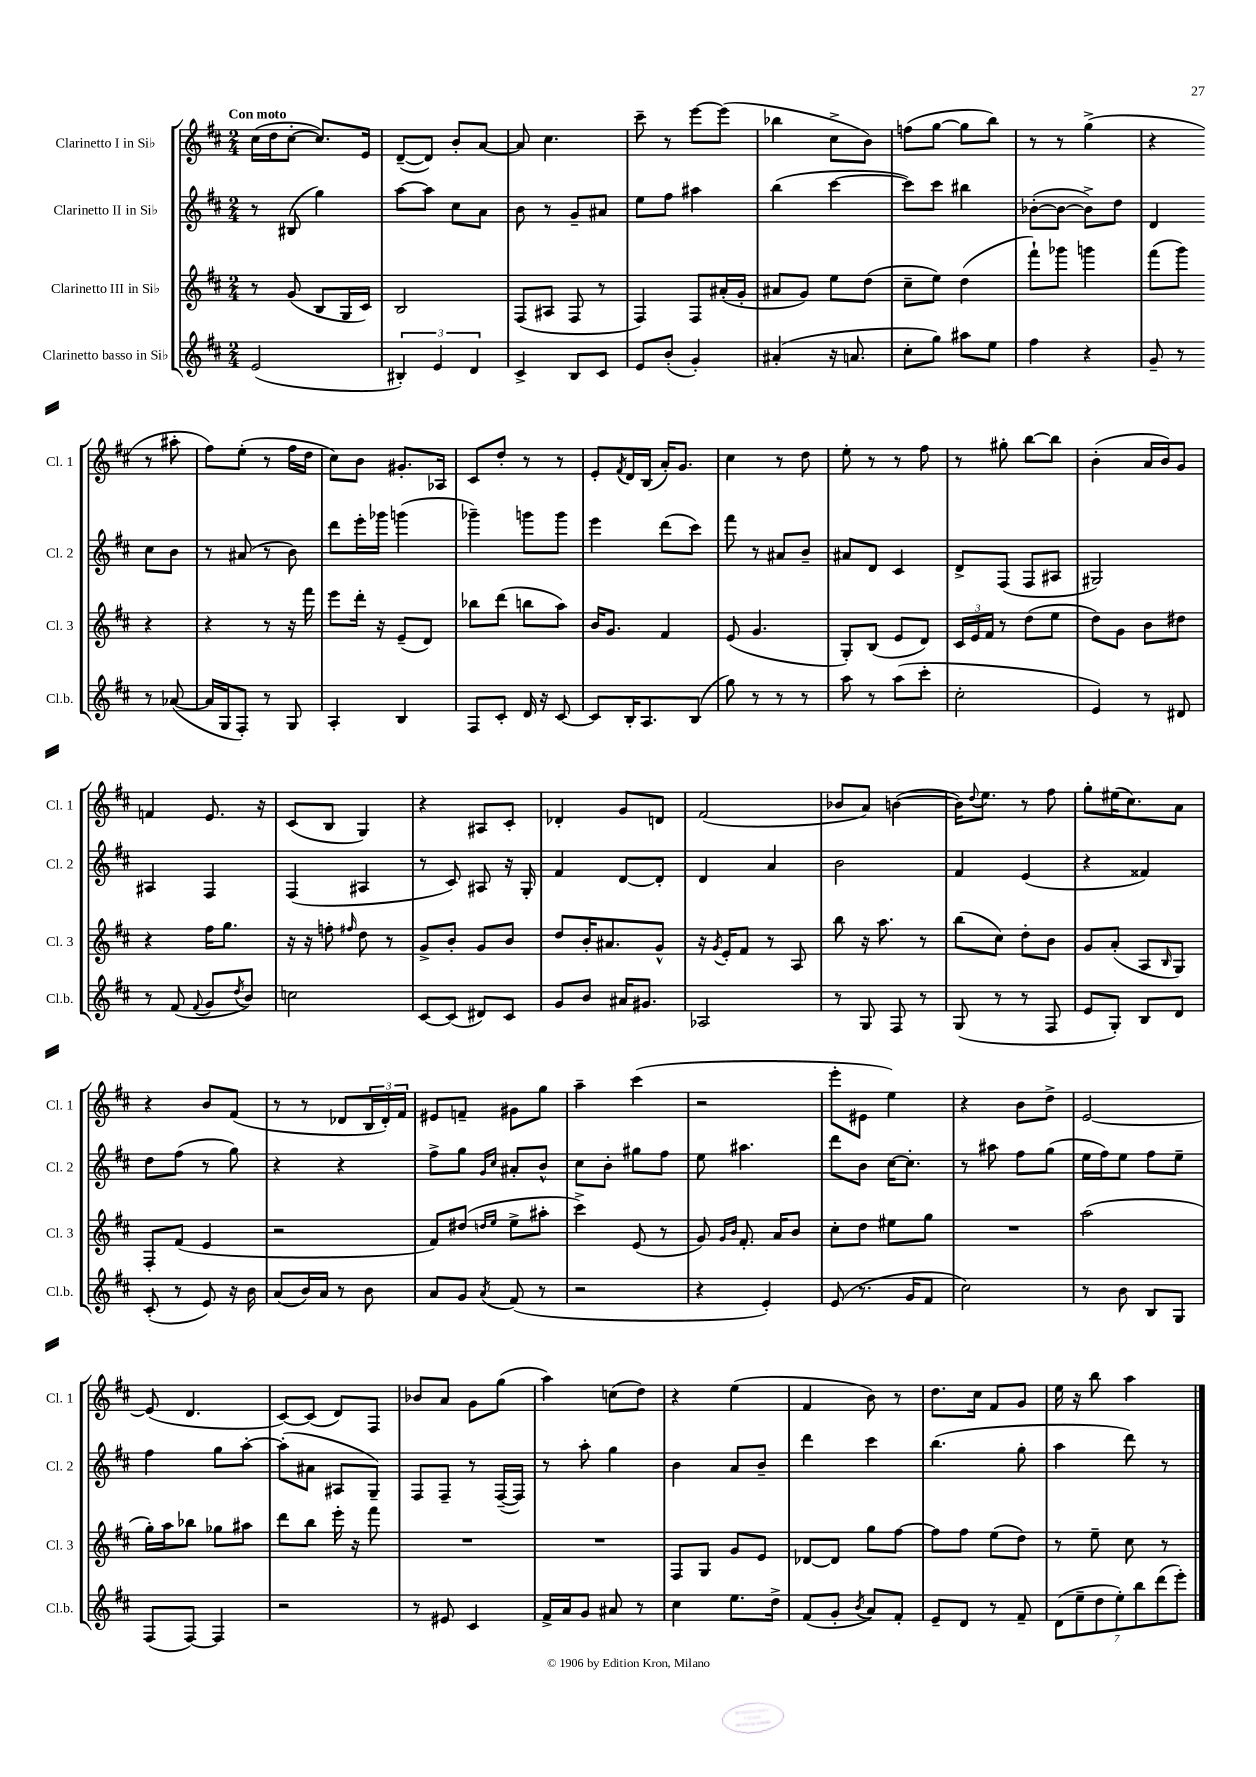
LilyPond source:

<<
\new StaffGroup <<
\new Staff = "s0" \with { instrumentName = "Clarinetto I in Sib" shortInstrumentName = "Cl. 1" } {
    \clef treble \key d \major \numericTimeSignature \time 2/4 \tempo "Con moto"
    cis''16( d''16 cis''8~-. cis''8.) e'16 |
    d'8~--( d'8) b'8-. a'8~ |
    a'8 cis''4. |
    cis'''8-- r8 e'''8~ e'''8( |
    bes''4 cis''8-> b'8) |
    f''8( g''8~ g''8 b''8) |
    r8 r8 g''4->( |
    r4 r8 ais''8-. |
    fis''8) e''8-.( r8 fis''16 d''16 |
    cis''8) b'8 gis'8.-. aes16 |
    cis'8 d''8-. r8 r8 |
    e'8-. \acciaccatura { fis'8 } d'16 b16( a'16-.) g'8. |
    cis''4 r8 d''8 |
    e''8-. r8 r8 fis''8 |
    r8 gis''8-. b''8~ b''8 |
    b'4-.( a'16 b'16) g'8 |
    f'4 e'8. r16 |
    cis'8( b8 g4) |
    r4 ais8 cis'8-. |
    des'4-. g'8 d'8 |
    fis'2( |
    bes'8 a'8) b'4~( |
    b'16) \appoggiatura { d''8 } e''8. r8 fis''8 |
    g''8-. eis''16( cis''8.) a'8 |
    r4 b'8 fis'8( |
    r8 r8 des'8 \tuplet 3/2 { b16 des'16-.) fis'16 } |
    eis'8 f'8-- gis'8 g''8 |
    a''4-- cis'''4( |
    r2 |
    e'''8-. eis'8 e''4) |
    r4 b'8 d''8-> |
    e'2~ |
    e'8( d'4. |
    cis'8~) cis'8( d'8) fis8 |
    bes'8 a'8 g'8 g''8( |
    a''4) c''8( d''8) |
    r4 e''4( |
    fis'4 b'8) r8 |
    d''8. cis''16 fis'8 g'8 |
    e''16 r16 b''8 a''4 \bar "|." |
}
\new Staff = "s1" \with { instrumentName = "Clarinetto II in Sib" shortInstrumentName = "Cl. 2" } {
    \clef treble \key d \major \numericTimeSignature \time 2/4
    r8 bis8( g''4) |
    a''8~ a''8 cis''8 a'8 |
    b'8 r8 g'8-- ais'8 |
    e''8 fis''8 ais''4 |
    b''4( cis'''4~ |
    cis'''8) cis'''8 bis''4 |
    bes'8~-.( bes'8~ bes'8->) d''8 |
    d'4 cis''8 b'8 |
    r8 ais'8( r8 b'8) |
    d'''8 e'''16-. ges'''16 g'''4( |
    ges'''4--) g'''8 g'''8 |
    e'''4 d'''8( cis'''8) |
    fis'''8 r8 ais'8 b'8-- |
    ais'8 d'8 cis'4 |
    d'8-> fis8( fis8 ais8 |
    gis2) |
    ais4 fis4 |
    fis4( ais4 |
    r8 cis'8) ais8 r16 g16-. |
    fis'4 d'8~ d'8-. |
    d'4 a'4 |
    b'2 |
    fis'4 e'4( |
    r4 fisis'4) |
    d''8 fis''8( r8 g''8) |
    r4 r4 |
    fis''8-> g''8 \grace { g'16 cis''16 } ais'8-. b'8-^ |
    cis''8 b'8-. gis''8 fis''8 |
    e''8 ais''4. |
    d'''8 b'8 cis''16~ cis''8.-. |
    r8 ais''8 fis''8 g''8( |
    e''16 fis''16) e''8 fis''8 e''8-- |
    fis''4 g''8 a''8~-. |
    a''8-.( ais'8 ais8 g8--) |
    fis8 fis8-- r8 fis16~--( fis16) |
    r8 a''8-. g''4 |
    b'4 a'8 b'8-- |
    d'''4 cis'''4 |
    b''4.( g''8-. |
    a''4 d'''8) r8 \bar "|." |
}
\new Staff = "s2" \with { instrumentName = "Clarinetto III in Sib" shortInstrumentName = "Cl. 3" } {
    \clef treble \key d \major \numericTimeSignature \time 2/4
    r8 g'8( b8 g16 cis'16) |
    b2 |
    fis8( ais8 fis8 r8 |
    fis4) fis8 ais'16-.( g'16-. |
    ais'8 g'8) e''8 d''8( |
    cis''8-- e''8) d''4( |
    fis'''8-!) ges'''8 g'''4 |
    fis'''8( g'''8) r4 |
    r4 r8 r16 fis'''16 |
    e'''8 d'''16-. r16 e'8--( d'8) |
    bes''8 d'''8( b''8 a''8) |
    b'16 g'8. fis'4 |
    e'8( g'4. |
    g8-.) b8( e'8 d'8) |
    \tuplet 3/2 { cis'16 e'16 fis'16 } r8 d''8( e''8 |
    d''8) g'8 b'8 dis''8 |
    r4 fis''16 g''8. |
    r16 r16 f''8-. \grace { fis''16 } d''8 r8 |
    g'8-> b'8-. g'8 b'8 |
    d''8 b'16-. ais'8. g'8-^ |
    r16 \acciaccatura { g'8 } e'16-. fis'8 r8 a8 |
    b''8 r16 a''8. r8 |
    b''8( cis''8) d''8-. b'8 |
    g'8 a'8-.( a8 \grace { b16 } g8) |
    fis8-. fis'8( e'4 |
    r2 |
    fis'8) dis''8( \grace { d''16 e''16 } e''8-> ais''8-. |
    cis'''4->) e'8( r8 |
    g'8) \grace { g'16 b'16 } fis'8.-. a'16 b'8 |
    cis''8-. d''8 eis''8 g''8 |
    R2 |
    a''2( |
    g''16-.) a''16 bes''8 ges''8 ais''8 |
    d'''8 b''8 e'''16-. r16 fis'''8 |
    R2 |
    R2 |
    fis8 g8 g'8 e'8 |
    des'8~ des'8 g''8 fis''8~ |
    fis''8 fis''8 e''8( d''8) |
    r8 e''8-- cis''8 r8 \bar "|." |
}
\new Staff = "s3" \with { instrumentName = "Clarinetto basso in Sib" shortInstrumentName = "Cl.b." } {
    \clef treble \key d \major \numericTimeSignature \time 2/4
    e'2( |
    \tuplet 3/2 { bis4-.) e'4 d'4 } |
    cis'4-> b8 cis'8 |
    e'8 b'8-.( g'4-.) |
    ais'4-.( r16 a'8. |
    cis''8-. g''8) ais''8 e''8 |
    fis''4 r4 |
    g'8-- r8 r8 aes'8~( |
    aes'16 g16 fis8-.) r8 g8 |
    a4-. b4 |
    fis8 cis'8-. d'16 r16 cis'8~ |
    cis'8 b16-. a8. b8( |
    g''8) r8 r8 r8 |
    a''8 r8 a''8( cis'''8-. |
    cis''2-. |
    e'4) r8 dis'8 |
    r8 fis'8( \appoggiatura { fis'8 } g'8 \acciaccatura { d''8 } b'8) |
    c''2 |
    cis'8~ cis'8( dis'8) cis'8 |
    g'8 b'8 ais'16 gis'8. |
    aes2 |
    r8 g8 fis8 r8 |
    g8( r8 r8 fis8 |
    e'8 g8-.) b8 d'8 |
    cis'8-.( r8 e'8) r16 b'16 |
    a'8( b'16) a'16 r8 b'8 |
    a'8 g'8 \acciaccatura { a'8 } fis'8( r8 |
    r2 |
    r4 e'4-.) |
    e'8( r8. g'16 fis'8 |
    cis''2) |
    r8 b'8 b8 g8 |
    fis8( fis8~) fis4 |
    r2 |
    r8 eis'8 cis'4 |
    fis'16-> a'16 g'8 ais'8 r8 |
    cis''4 e''8. d''16-> |
    fis'8( g'8-. \acciaccatura { b'8 } a'8) fis'8-. |
    e'8-- d'8 r8 fis'8-- |
    \tuplet 7/4 { d'8( e''8-- d''8 e''8-.) b''8 d'''8( e'''8-.) } \bar "|." |
}
>>
>>
\layout { \context { \Score \remove "Bar_number_engraver" } }
